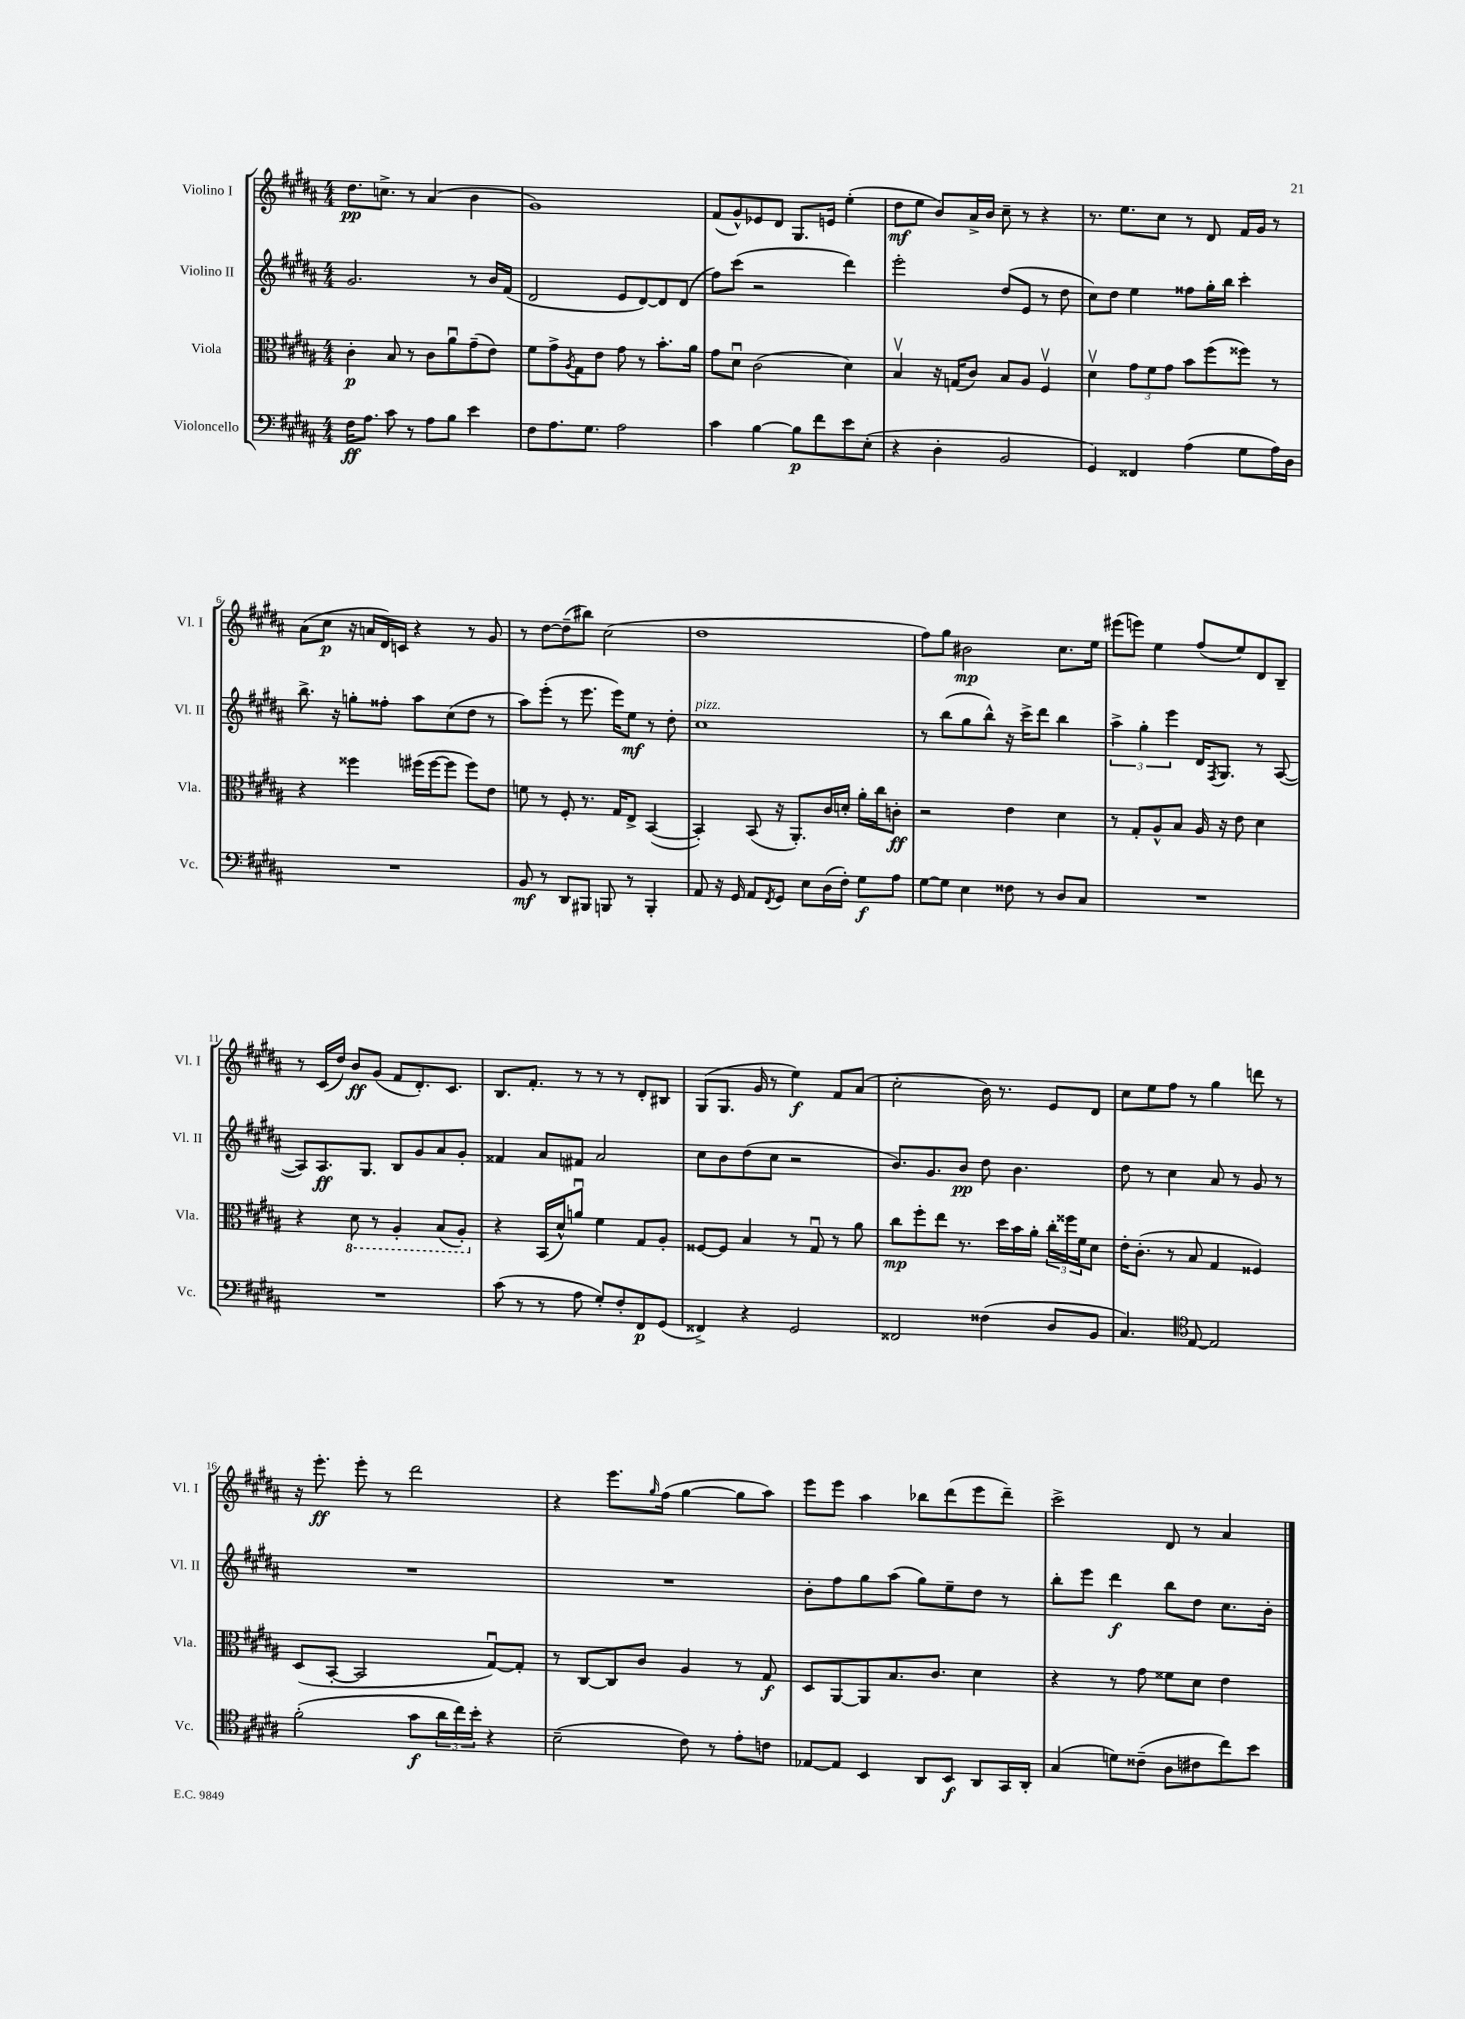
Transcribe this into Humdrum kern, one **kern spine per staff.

**kern	**kern	**kern	**kern
*staff4	*staff3	*staff2	*staff1
*clefF4	*clefC3	*clefG2	*clefG2
*k[f#c#g#d#a#]	*k[f#c#g#d#a#]	*k[f#c#g#d#a#]	*k[f#c#g#d#a#]
*M4/4	*M4/4	*M4/4	*M4/4
16F#	4c#'	2.g#	8.dd#
8.A#	.	.	.
.	.	.	8.cc^
8c#	8B	.	.
8r	8r	.	8r
8A#	8c#	.	(4a#
8B	8a#u	.	.
4e	(8g#~	8r	4b
.	8e)	16b	.
.	.	(16f#	.
=	=	=	=
8F#	8f#	2d#	1g#)
8.A#	8g#^	.	.
.	8qA#	.	.
.	8G#	.	.
8.G#	.	.	.
.	8e	.	.
2A#	8g#	8e	.
.	8r	[8d#)	.
.	8.b'	8d#]	.
.	.	(8d#	.
.	16a#	.	.
=	=	=	=
4c#	8g#	8ff#)	(8f#
.	8d#u	(8ccc#	8g#^^)
[4B	(2c#	2r	8e-
.	.	.	8d#
8B]	.	.	8.G#
8f#	.	.	.
.	.	.	16e
8e	4d#)	4ddd#)	(4ee'
(8E'	.	.	.
=	=	=	=
4r	4Bv	2eee'	8dd#
.	.	.	8ee
4D#'	16r	.	8b)
.	(16G	.	.
.	8c#)	.	16a#^
.	.	.	16b
2BB	8B	(8dd#	8cc#~
.	8A#	8e	8r
.	4F#v	8r	4r
.	.	8dd#	.
=	=	=	=
4GG#)	4d#v	8cc#)	8.r
.	.	8dd#	.
.	.	.	8.ee
4FF##	12g#	4ee	.
.	12f#	.	.
.	.	.	8cc#
.	12g#	.	.
(4A#	8b	8ff##	8r
.	(8ff#	16gg#'	8d#
.	.	16bb	.
8G#	8ff##)	4ccc#'	16f#
.	.	.	16g#
16A#)	8r	.	8r
16D#	.	.	.
=	=	=	=
1r	4r	8.bb^	(8a#
.	.	.	8cc#
.	.	16r	.
.	4ff##	8gg'	16r
.	.	.	16a
.	.	8ff##'	16d#)
.	.	.	16c
.	(16ff#	8aa#	4r
.	[16ff#	.	.
.	8ff#]	(8cc#	.
.	8ff#)	8dd#	8r
.	8e	8r	8g#
=	=	=	=
8BB	8f	8aa#)	8r
8r	8r	(8eee'	[8dd#
8DD#	8F#'	8r	(8dd#~]
8BBB#	8.r	8.eee	8bb#)
8BBB	.	.	(2cc#
.	16G#	16eee)	.
8r	8E^	8ee	.
4BBB'	([4BB	8r	.
.	.	8dd#'	.
=	=	=	=
8AA#	4BB'])	1cc#	1dd#
16r	.	.	.
16GG#	.	.	.
8AA#	(8BB	.	.
8qFF#	.	.	.
8GG#	16r	.	.
.	8.AA#')	.	.
8E	.	.	.
(16D#	16c#	.	.
16F#')	16d'	.	.
8G#	16a#'	.	.
.	16cc#	.	.
8A#	8c'	.	.
=	=	=	=
[8G#	2r	8r	8ff#)
8G#]	.	(8bb	8gg#
4E	.	8gg#	2b#
.	.	8bb^^)	.
8F##	4e	16r	.
.	.	16ccc#^	.
8r	.	8ddd#	.
8D#	4d#	4bb	8.cc#
8C#	.	.	.
.	.	.	16ee
=	=	=	=
1r	8r	6aa#^	(8eee#
.	8G#'	.	8eee)
.	.	6gg#'	.
.	8A#^^	.	4ee
.	.	6eee	.
.	8B	.	.
.	16A#	16d#	(8ff#
.	.	8qF#	.
.	16r	8.G#	.
.	8e	.	8ee)
.	4d#	8r	8d#
.	.	([8A#	8B~
=	=	=	=
1r	4r	8A#])	8r
.	.	8.A#	(16c#
.	.	.	16dd#)
.	8D#	.	8b
.	.	8.G#	.
.	8r	.	(8g#
.	4AA#'	8B	8f#
.	.	8g#	8.d#')
.	(8BB	8a#	.
.	.	.	8.c#
.	8AA#')	8g#'	.
=	=	=	=
(8c#	4r	4f##	8.B
8r	.	.	.
.	.	.	8.f#'
8r	(16BB	8a#	.
.	16d#^^)	.	.
8A#	8au	8f#	8r
8G#')	4f#	2a#	8r
8F#'	.	.	8r
8FF#	8G#	.	8d#'
(8GG#	8A#'	.	8B#
=	=	=	=
4FF##^)	[8F##	8cc#	(8G#
.	8F##]	8b	8.G#
4r	4B	(8dd#	.
.	.	.	16g#
.	.	8cc#	8r
2GG#	8r	2r	4ee)
.	8G#u	.	.
.	8r	.	8f#
.	8a#	.	(8a#
=	=	=	=
2FF##	8cc#	8.b)	2cc#'
.	8ff#'	.	.
.	.	8.g#	.
.	8ee	.	.
.	8.r	8b	.
(4F##	.	8dd#	16b)
.	16dd#	.	8.r
.	16b	4.b	.
.	16a#'	.	.
8D#	24cc#'	.	8e
.	24ff##	.	.
.	24f#	.	.
8BB	8d#	.	8d#
=	=	=	=
4.C#)	16e'	8dd#	8cc#
.	(8.c#'	.	.
.	.	8r	8ee
.	8r	4cc#	8ff#
*clefC4	*	*	*
[8E	8B	.	8r
2E]	4G#	8a#	4gg#
.	.	8r	.
.	4F##)	8g#	8ddd
.	.	8r	8r
=	=	=	=
(2f#'	(8D#	1r	16r
.	.	.	8.eee'
.	[8BB'	.	.
.	2BB]	.	8eee'
.	.	.	8r
8g#	.	.	2ddd#
24a#	.	.	.
24cc#)	.	.	.
24b'	.	.	.
4r	[8G#u)	.	.
.	8G#']	.	.
=	=	=	=
(2B~	8r	1r	4r
.	[8C#	.	.
.	8C#]	.	8.eee
.	8c#	.	.
.	.	.	16qqgg#
.	.	.	(16ff#
8c#)	4A#	.	[4gg#
8r	.	.	.
8e'	8r	.	8gg#]
8c	8G#	.	8aa#)
=	=	=	=
[8E-	8D#	8b'	8eee
8E-]	[8AA#	8ff#	8eee
4BB	8AA#]	8gg#	4aa#
.	8.B	(8aa#	.
8AA#	.	8gg#)	8bb-
.	8.c#	.	.
8BB	.	8ee~	(8ddd#
8AA#	4d#	8dd#	8eee
16GG#	.	8r	8ddd#~)
16AA#'	.	.	.
=	=	=	=
(4G#	4r	8bb'	2ccc#^
.	.	8eee	.
8d)	8r	4ddd#	.
(8c##~	8g#	.	.
8A#	8f##	8bb	8d#
8c#	8d#	8dd#	8r
8cc#)	4e	8.cc#	4a#
8b	.	.	.
.	.	16b'	.
==	==	==	==
*-	*-	*-	*-
